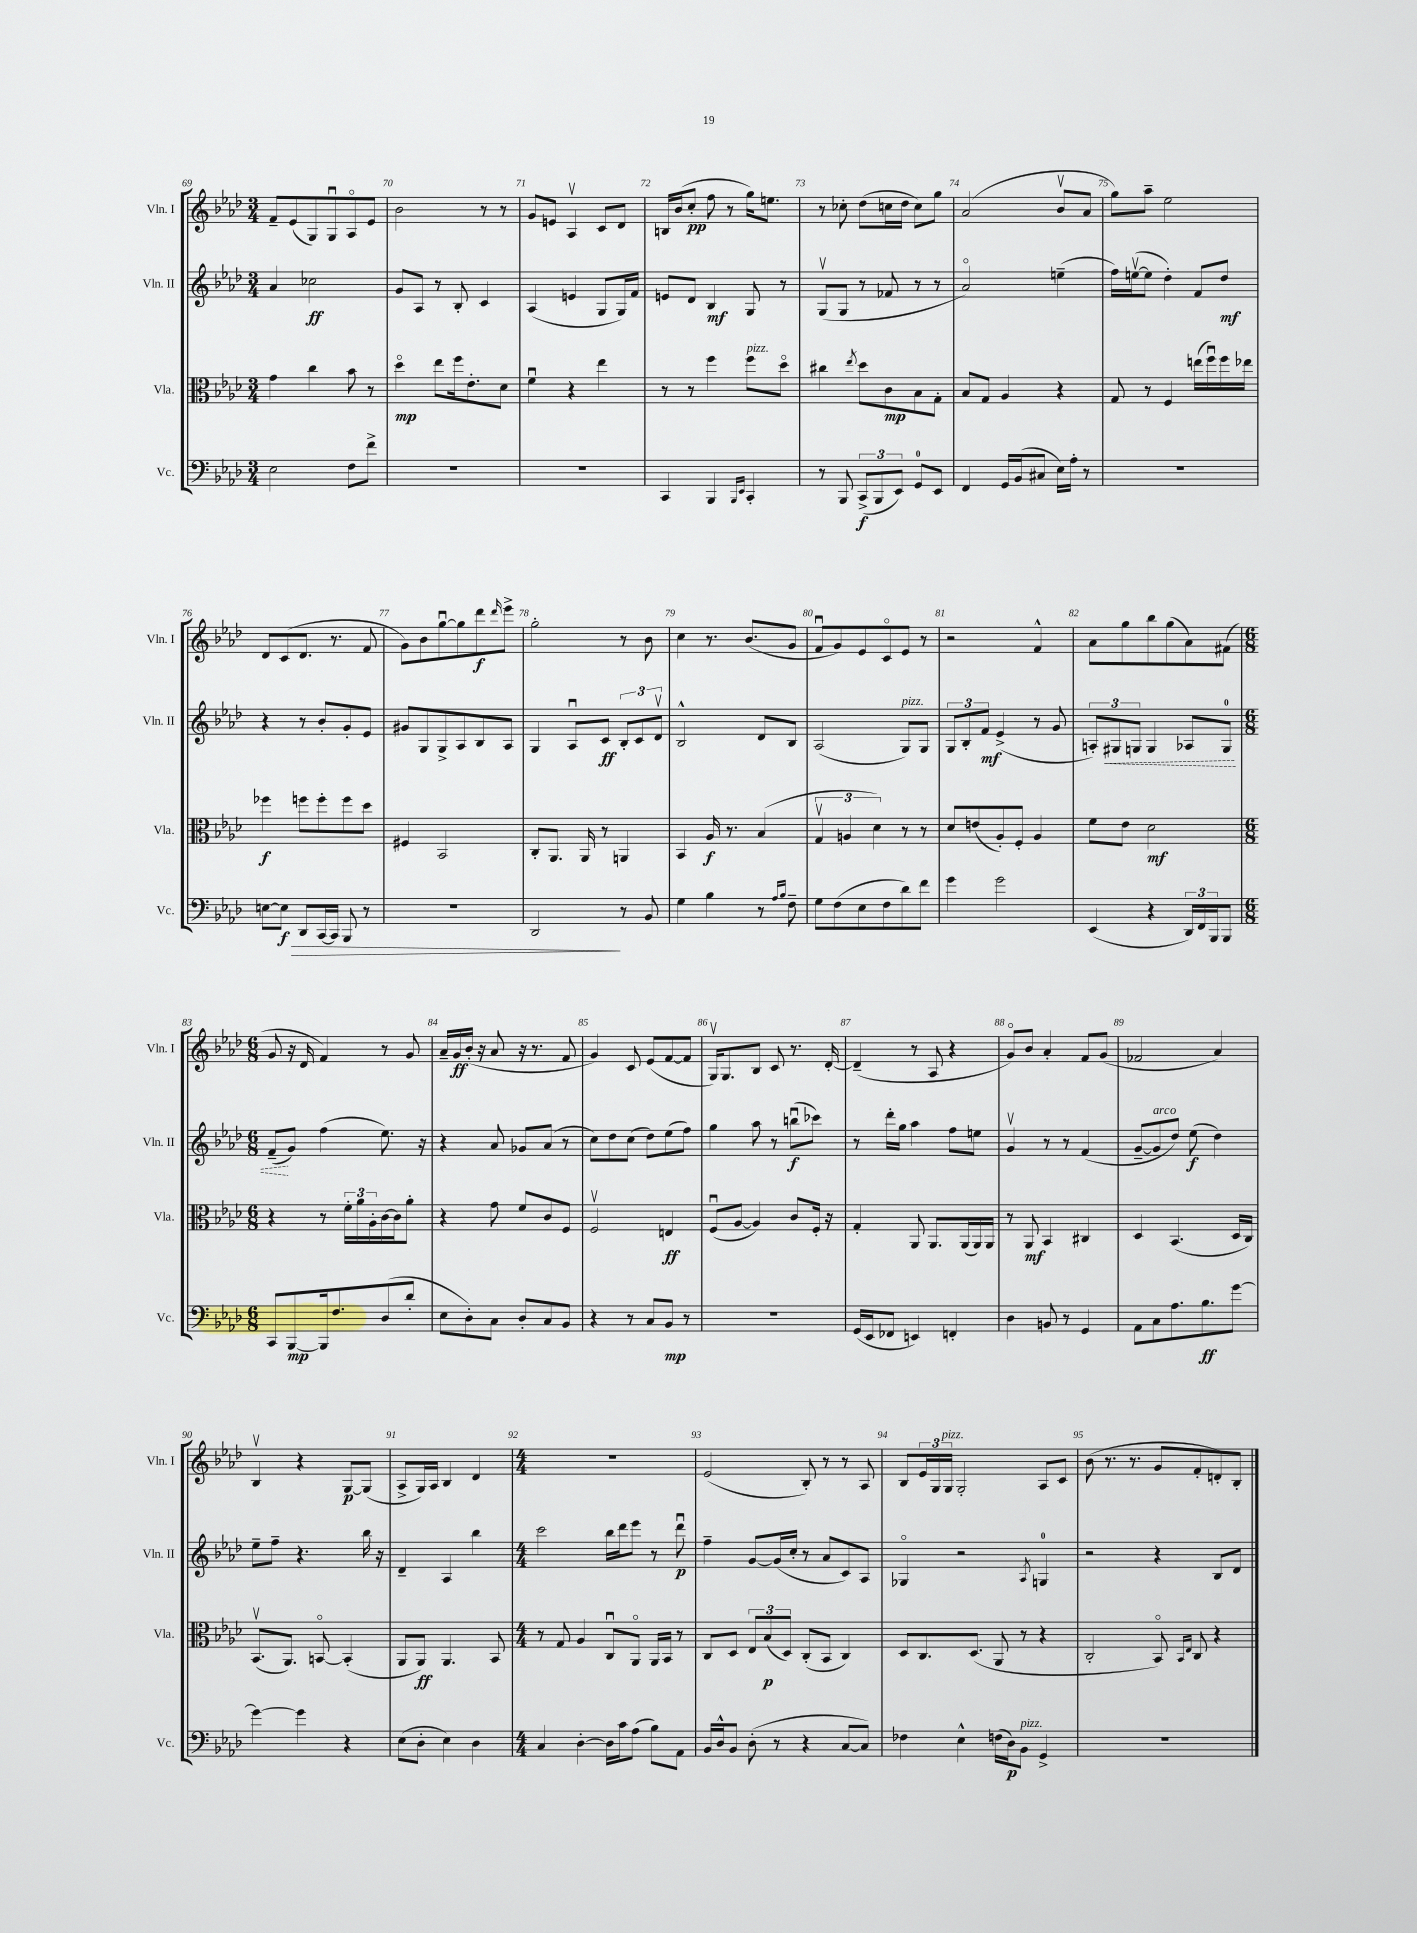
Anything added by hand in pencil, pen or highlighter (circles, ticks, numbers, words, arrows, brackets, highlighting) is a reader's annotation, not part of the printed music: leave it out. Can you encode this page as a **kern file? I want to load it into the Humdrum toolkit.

**kern	**kern	**kern	**kern
*staff4	*staff3	*staff2	*staff1
*clefF4	*clefC3	*clefG2	*clefG2
*k[b-e-a-d-]	*k[b-e-a-d-]	*k[b-e-a-d-]	*k[b-e-a-d-]
*M3/4	*M3/4	*M3/4	*M3/4
2E-	4g	4a-	8f~
.	.	.	(8e-
.	4cc	2cc-	8G)
.	.	.	8Gu
8F	8b-	.	8A-o
8f^	8r	.	8e-
=	=	=	=
2.r	4dd-o	8g	2b-
.	.	8A-	.
.	8ee-	8r	.
.	16ff	8B-'	.
.	8.e-'	.	.
.	.	4c	8r
.	8d-	.	8r
=	=	=	=
2.r	4fu	(4A-	8g
.	.	.	8e
.	4r	4e	4A-v
.	4ee-	8G	8c
.	.	16G)	8d-
.	.	16f	.
=	=	=	=
4CC	8r	8e	16B
.	.	.	(16b-
.	8r	8d-	8cc'
4BBB-	4ff	4B-	8ff
.	.	.	8r
16qqBBB-	.	.	.
16qqEE-	.	.	.
4CC'	8ff	8G	16gg)
.	.	.	8.ee
.	8dd-o	8r	.
=	=	=	=
8r	4cc#	(8Gv	8r
8BBB-	.	8G	8cc-'
.	8qee-	.	.
(12CC^	8dd-	8r	(8dd-
12BBB-	.	.	.
.	8c	8f-	16cc
12EE-)	.	.	.
.	.	.	16dd-
8GG	8B-	8r	8cc)
8EE-	8G'	8r	8gg
=	=	=	=
4FF	8B-	2a-o)	(2a-
.	8G	.	.
16GG	4A-	.	.
(16BB-	.	.	.
8C#	.	.	.
16E-)	4r	(4ee~	8b-v
16A-'	.	.	.
8r	.	.	8a-
=	=	=	=
2.r	8G	16ff)	8gg)
.	.	([16eev	.
.	8r	8ee]	8aa-~
.	4F	4dd-')	2ee-
.	(16ee	8f	.
.	16ffu)	.	.
.	16ff	8dd-	.
.	16ee-	.	.
=	=	=	=
[8E	4ff-	4r	8d-
8E]	.	.	(8c
8DD-	8ff	8r	8.d-
[16CC	8ff'	8b-'	.
16CC]	.	.	8.r
8BBB-	8ff	8g'	.
8r	8dd-	8e-	8f
=	=	=	=
2.r	4F#	8g#	8g)
.	.	8G	8b-
.	2BB-	8G^	[8ggu
.	.	8A-	8gg]
.	.	8B-	8ddd-
.	.	.	16qqddd-
.	.	8A-	8eee-^
=	=	=	=
2DD-	8C'	4G	2gg'
.	8.AA-	.	.
.	.	8A-u	.
.	16AA-	.	.
.	8r	8c	.
8r	4AA	12B-'	8r
.	.	12c	.
8BB-	.	.	8b-
.	.	12d-v	.
=	=	=	=
4G	4BB-	2B-^^	4cc
4B-	16A-	.	8.r
.	8.r	.	.
.	.	.	(8.b-
8r	(4B-	8d-	.
16qqA-	.	.	.
16qqB-	.	.	.
8F~	.	8B-	8g
=	=	=	=
8G	6Gv	(2A-	8fu
(8F	.	.	8g)
.	6A	.	.
8E-	.	.	8e-
.	6d-)	.	.
8F	.	.	8co
8d-)	8r	8G)	8e-
8f	8r	8G	8r
=	=	=	=
4g	8d-	12G	2r
.	.	12B-'	.
.	(8e	.	.
.	.	12f	.
2g	8A-')	(4e-^	.
.	8F'	.	.
.	4A-	8r	4f^^
.	.	8g	.
=	=	=	=
(4EE-	8f	12A')	8a-
.	.	12G#	.
.	8e-	.	8gg
.	.	12G	.
4r	2d-	4G	8bb-
.	.	.	(8gg
24DD-)	.	8A-	8a-)
24FF	.	.	.
24BBB-	.	.	.
8BBB-	.	8G	(8f#
=	=	=	=
*M6/8	*M6/8	*M6/8	*M6/8
8CC	4r	(8f~	8g
[8BBB-	.	8g)	16r
.	.	.	16d-
16BBB-]	8r	(4ff	4f)
8.F	.	.	.
.	24f'	.	.
.	24a-	.	.
.	24A-'	.	.
(8D-	[16c	8.ee-)	8r
.	16c]	.	.
8d-'	8a-'	.	8g
.	.	16r	.
=	=	=	=
8E-	4r	4r	16a-~
.	.	.	16g
8D-')	.	.	(16b-'
.	.	.	16r
8C	8g	8a-	8a-
8D-'	8f	8g-	16r
.	.	.	8.r
8C	8c	(8a-	.
8BB-	8F	8r	8f
=	=	=	=
4r	2Fv	8cc)	4g)
.	.	8dd-	.
8r	.	(8cc	8c
8C	.	8dd-)	(8e-
8BB-	4E	(8ee-	[8f
8r	.	8ff)	8f]
=	=	=	=
2.r	(8Fu	4gg	16Gv)
.	.	.	8.G
.	[8A-	.	.
.	4A-])	8aa-	8B-
.	.	8r	8c
.	8c	(8bbu	8.r
.	16F'	8ccc-)	.
.	16r	.	[16d-'
=	=	=	=
(16GG	4G'	8r	(4d-~]
16EE-	.	.	.
8FF-	.	16ddd-'	.
.	.	16gg	.
4EE)	8AA-	4aa-	8r
.	8.AA-	.	8A-
4FF'	.	8ff	4r
.	(16AA-	.	.
.	16AA-)	8ee	.
.	16AA-	.	.
=	=	=	=
4D-	8r	4gv	8go)
.	8AA-	.	8b-
8BB	4BB-	8r	4a-'
8r	.	8r	.
4GG	4C#	(4f	8f
.	.	.	(8g
=	=	=	=
8AA-	4D-	[8g~	2f-
8C	.	8g]	.
8.A-	(4.BB-	8dd-)	.
.	.	(8ee-	.
8.B-	.	.	.
.	.	4dd-)	4a-)
[8g	16D-	.	.
.	16C)	.	.
=	=	=	=
4g_	(8.BB-v	8ee-~	4B-v
.	.	8ff~	.
.	8.AA-)	.	.
4g]	.	4.r	4r
.	[8BBo	.	.
4r	(4BB']	.	[8G
.	.	16bb-	(8G]
.	.	16r	.
=	=	=	=
(8E-	8AA-	4d-~	8A-^
8D-'	8AA-)	.	16G)
.	.	.	16A-
4E-)	4.AA-	4A-	4B-
4D-	.	4bb-	4d-
.	8BB-	.	.
=	=	=	=
*M4/4	*M4/4	*M4/4	*M4/4
4C	8r	2ccc	1r
.	8G	.	.
[4D-'	4A-	.	.
16D-]	8Cu	16bb-	.
16c	.	16ddd-	.
(8A-	8AA-o	8eee-	.
8B-)	16AA-	8r	.
.	16BB-	.	.
8AA-	8r	8ddd-u	.
=	=	=	=
16BB-	8C	4ff~	(2e-
16D-^^	.	.	.
8BB-	8D-	.	.
(8D-'	12E-	[8g	.
.	(12B-	.	.
8r	.	(16g]	.
.	12D-)	.	.
.	.	16cc'	.
4r	(8C'	8r	8B-')
.	8BB-	8a-	8r
[8C	4C)	8c)	8r
8C])	.	8A-	8A-
=	=	=	=
4F-	8D-	4G-o	8B-
.	8.C	.	24e-
.	.	.	24G
.	.	.	24G
4E-^^	.	2r	2G'
.	(8.D-	.	.
(16F	8AA-	.	.
16D-)	.	.	.
8BB-	8r	.	.
.	.	8qA-	.
4GG^	4r	4G	8A-
.	.	.	8c
=	=	=	=
1r	2C'	2r	(8b-
.	.	.	8.r
.	.	.	8.r
.	8BB-o)	4r	8g
.	16qqBB-	.	.
.	16qqE-	.	.
.	8C	.	8f'
.	4r	8B-	8d')
.	.	8d-	8B-'
==	==	==	==
*-	*-	*-	*-
